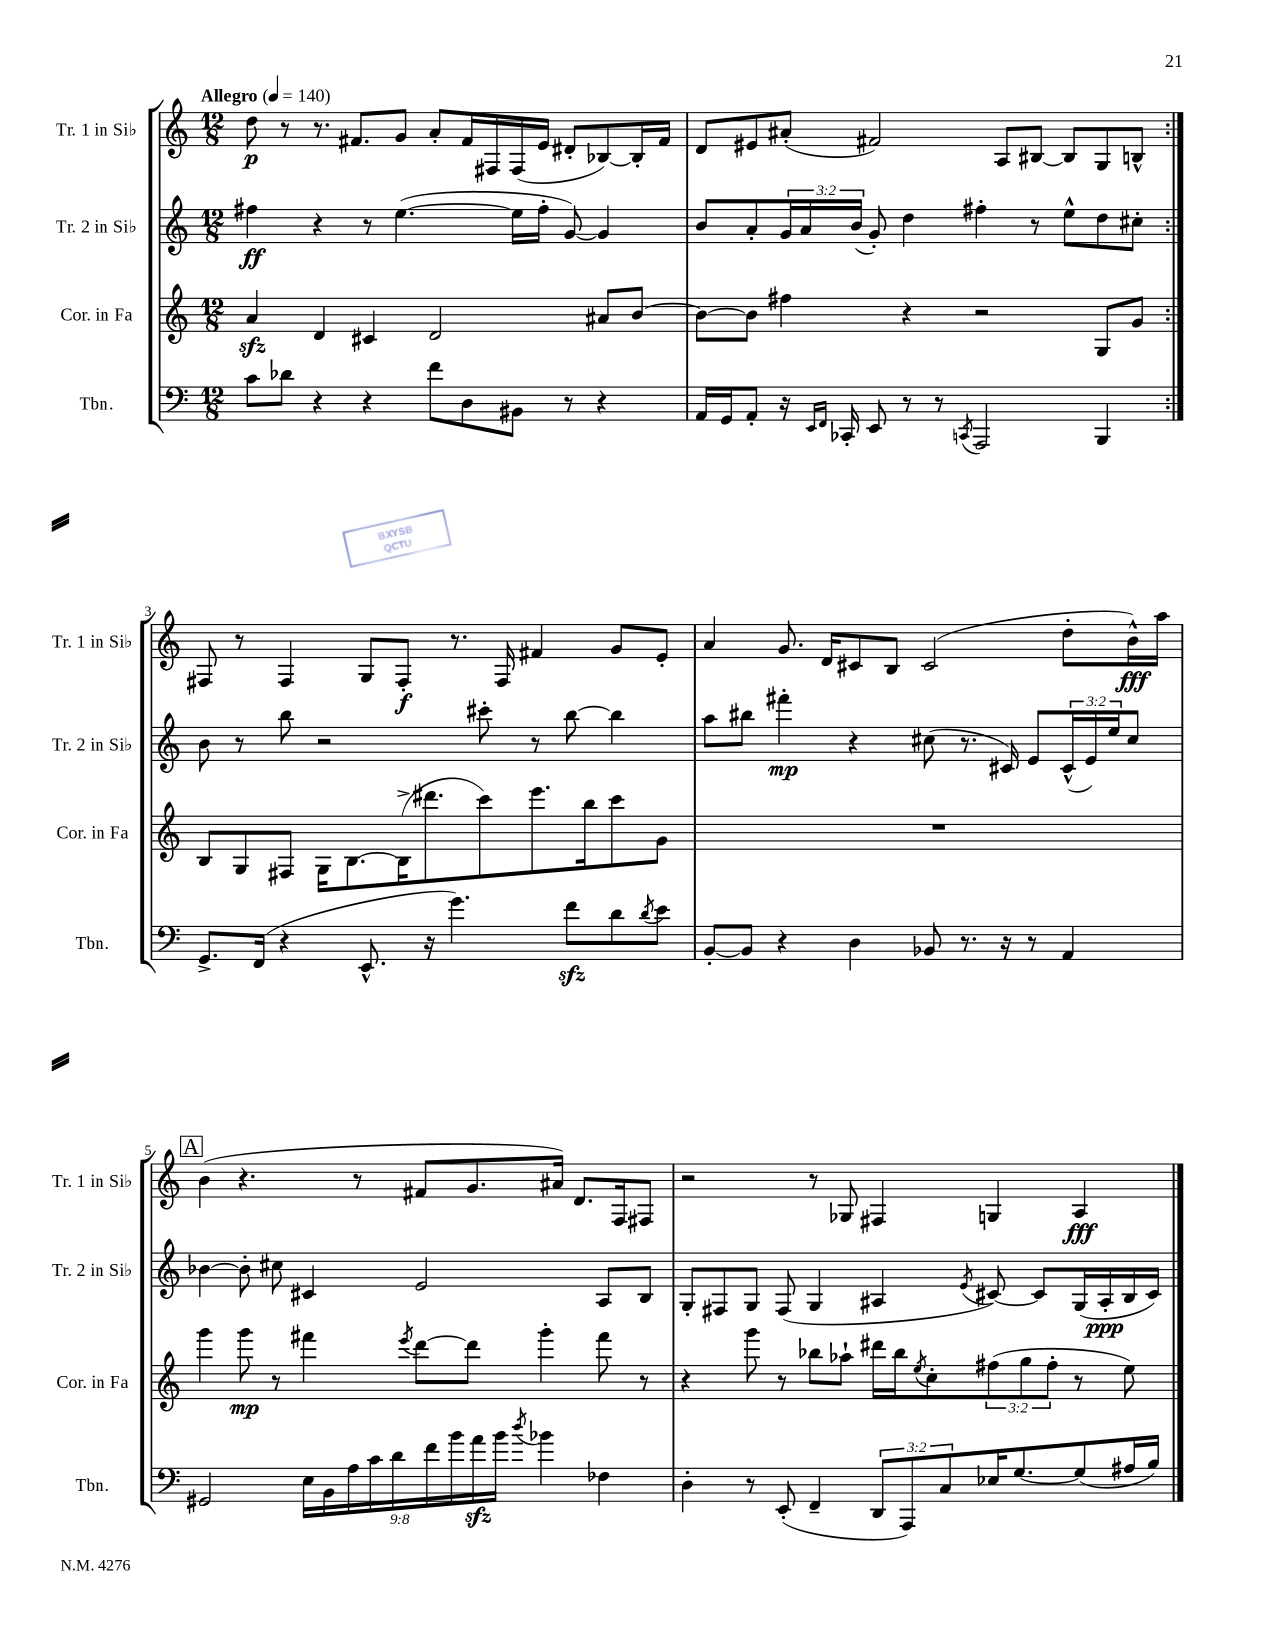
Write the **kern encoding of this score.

**kern	**kern	**dynam	**kern	**dynam	**kern	**dynam
*part4	*part3	*part3	*part2	*part2	*part1	*part1
*staff4	*staff3	*staff3	*staff2	*staff2	*staff1	*staff1
*I"Tbn.	*I"Cor. in Fa	*	*I"Tr. 2 in Si♭	*	*I"Tr. 1 in Si♭	*
*I'Tbn.	*I'Cor. in Fa	*	*I'Tr. 2 in Si♭	*	*I'Tr. 1 in Si♭	*
*clefF4	*clefG2	*	*clefG2	*	*clefG2	*
*k[]	*k[]	*	*k[]	*	*k[]	*
*M12/8	*M12/8	*	*M12/8	*	*M12/8	*
*MM140	*MM140	*	*MM140	*	*MM140	*
=1	=1	=1	=1	=1	=1	=1
!	!	!	!	!	!LO:TX:a:B:t=Allegro	!
8c\L	4azz/	.	4ff#X\	ff	8dd\	p
8d-X\J	.	.	.	.	8r	.
4r	4d/	.	4r	.	8.r	.
.	.	.	.	.	8.f#X/L	.
4r	4c#X/	.	8r	.	.	.
.	.	.	([4.ee\	.	8g/J	.
8f\L	2d/	.	.	.	8a'/L	.
8D\	.	.	.	.	16f#/L	.
.	.	.	.	.	16F#X/	.
8BB#X\J	.	.	16ee\LL]	.	(16F#/	.
.	.	.	16ff#'\JJ	.	16e/JJ	.
8r	.	.	[8g/)	.	8d#X'/L	.
4r	8a#X/L	.	4g/]	.	[8B-X/)	.
.	[8b/J	.	.	.	16B-'/L]	.
.	.	.	.	.	16f#/JJ	.
=2	=2	=2	=2	=2	=2	=2
16AA/LL	8b\L_	.	8b/L	.	8d/L	.
16GG/J	.	.	.	.	.	.
8AA'/J	8b\J]	.	8a'/	.	8e#X/	.
16r	4ff#X\	.	24g/L	.	(8a#X'/J	.
.	.	.	24a/	.	.	.
16qqEE/LL	.	.	.	.	.	.
16qqFF/JJ	.	.	.	.	.	.
16CC-X'/	.	.	.	.	.	.
.	.	.	(24b/JJ	.	.	.
8EE/	.	.	8g'/)	.	2f#X/)	.
8r	4r	.	4dd\	.	.	.
8r	.	.	.	.	.	.
8qCCn/	.	.	.	.	.	.
2AAA/	2r	.	4ff#X'\	.	.	.
.	.	.	.	.	8A/L	.
.	.	.	8r	.	[8B#X/J	.
.	.	.	8ee^^\L	.	8B#/L]	.
4BBB/	8G/L	.	8dd\	.	8G/	.
.	8g/J	.	8cc#X'\J	.	8Bn^^/J	.
!!LO:LB:g=z
=3:|!	=3:|!	=3:|!	=3:|!	=3:|!	=3:|!	=3:|!
8.GG^/L	8B/L	.	8b\	.	8F#X/	.
.	8G/	.	8r	.	8r	.
(16FF/Jk	.	.	.	.	.	.
4r	8F#X/J	.	8bb\	.	4F#/	.
.	16G\KL	.	2r	.	.	.
.	[8.B\	.	.	.	.	.
8.EE^^/	.	.	.	.	8G/L	.
.	(16B^\K]	.	.	.	8F#'/J	f
16r	8.ddd#X\	.	.	.	.	.
4.g\)	.	.	.	.	8.r	.
.	8ccc\)	.	8ccc#X'\	.	.	.
.	.	.	.	.	16F#/	.
.	8.eee\	.	8r	.	4f#X/	.
8fzz\L	.	.	[8bb\	.	.	.
.	16bb\k	.	.	.	.	.
8d\	8ccc\	.	4bb\]	.	8g/L	.
8qd/	.	.	.	.	.	.
8e\J	8g\J	.	.	.	8e'/J	.
=4	=4	=4	=4	=4	=4	=4
[8BB'/L	1.r	.	8aa\L	.	4a/	.
8BB/J]	.	.	8bb#X\J	.	.	.
4r	.	.	4fff#X'\	mp	8.g/	.
.	.	.	.	.	16d/KL	.
4D\	.	.	4r	.	8c#X/	.
.	.	.	.	.	8B/J	.
8BB-X/	.	.	(8cc#X\	.	(2c#/	.
8.r	.	.	8.r	.	.	.
16r	.	.	16c#X/)	.	.	.
8r	.	.	8e/L	.	.	.
4AA/	.	.	(24c#^^/L	.	8dd'\L	.
.	.	.	24e/)	.	.	.
.	.	.	24ee/J	.	.	.
.	.	.	8cc#/J	.	16b^^\L)	fff
.	.	.	.	.	16aa\JJ	.
!!LO:LB:g=z
!!LO:REH:place=s1:t=A
=5	=5	=5	=5	=5	=5	=5
2GG#X/	4ggg\	.	[4b-X\	.	(4b\	.
.	8ggg\	mp	8b-'\]	.	4.r	.
.	8r	.	8cc#X\	.	.	.
18E\LL	4fff#X\	.	4c#X/	.	.	.
18BB\	.	.	.	.	.	.
18A\	.	.	.	.	.	.
.	.	.	.	.	8r	.
18c\	.	.	.	.	.	.
18d\	.	.	.	.	.	.
.	8qeee/	.	.	.	.	.
.	[8ddd\L	.	2e/	.	8f#X/L	.
18f\	.	.	.	.	.	.
18b\	.	.	.	.	.	.
.	8ddd\J]	.	.	.	8.g/	.
18azz\	.	.	.	.	.	.
18b\JJ	.	.	.	.	.	.
8qdd/	.	.	.	.	.	.
4b-X\	4ggg'\	.	.	.	.	.
.	.	.	.	.	16a#X/Jk)	.
.	.	.	.	.	8.d/L	.
4F-X\	8fff#\	.	8A/L	.	.	.
.	.	.	.	.	16F/k	.
.	8r	.	8B/J	.	8F#X/J	.
=6	=6	=6	=6	=6	=6	=6
4D'\	4r	.	8G'/L	.	2r	.
.	.	.	8F#X/	.	.	.
8r	8ggg\	.	8G/J	.	.	.
(8EE'/	8r	.	(8F#/	.	.	.
4FF~/	8bb-X\L	.	4G/	.	8r	.
.	8aa-X`\J	.	.	.	8G-X/	.
12DD/L	16ddd#X\LL	.	4A#X/	.	4F#X/	.
.	16bb-\J	.	.	.	.	.
12AAA/)	.	.	.	.	.	.
.	8qee/	.	.	.	.	.
.	8cc'\	.	.	.	.	.
12C/	.	.	.	.	.	.
.	.	.	8qe/	.	.	.
16E-X/K	(12ff#X\	.	[8c#X/)	.	4Gn/	.
[8.G/	.	.	.	.	.	.
.	12gg\	.	.	.	.	.
.	.	.	8c#/L]	.	.	.
.	12ff#'\J	.	.	.	.	.
(8G/]	8r	.	(16G/L	.	4A/	fff
.	.	.	16A#'/	ppp	.	.
16A#X/L	8ee\)	.	16B/	.	.	.
16B/JJ)	.	.	16c#/JJ)	.	.	.
==	==	==	==	==	==	==
*-	*-	*-	*-	*-	*-	*-
